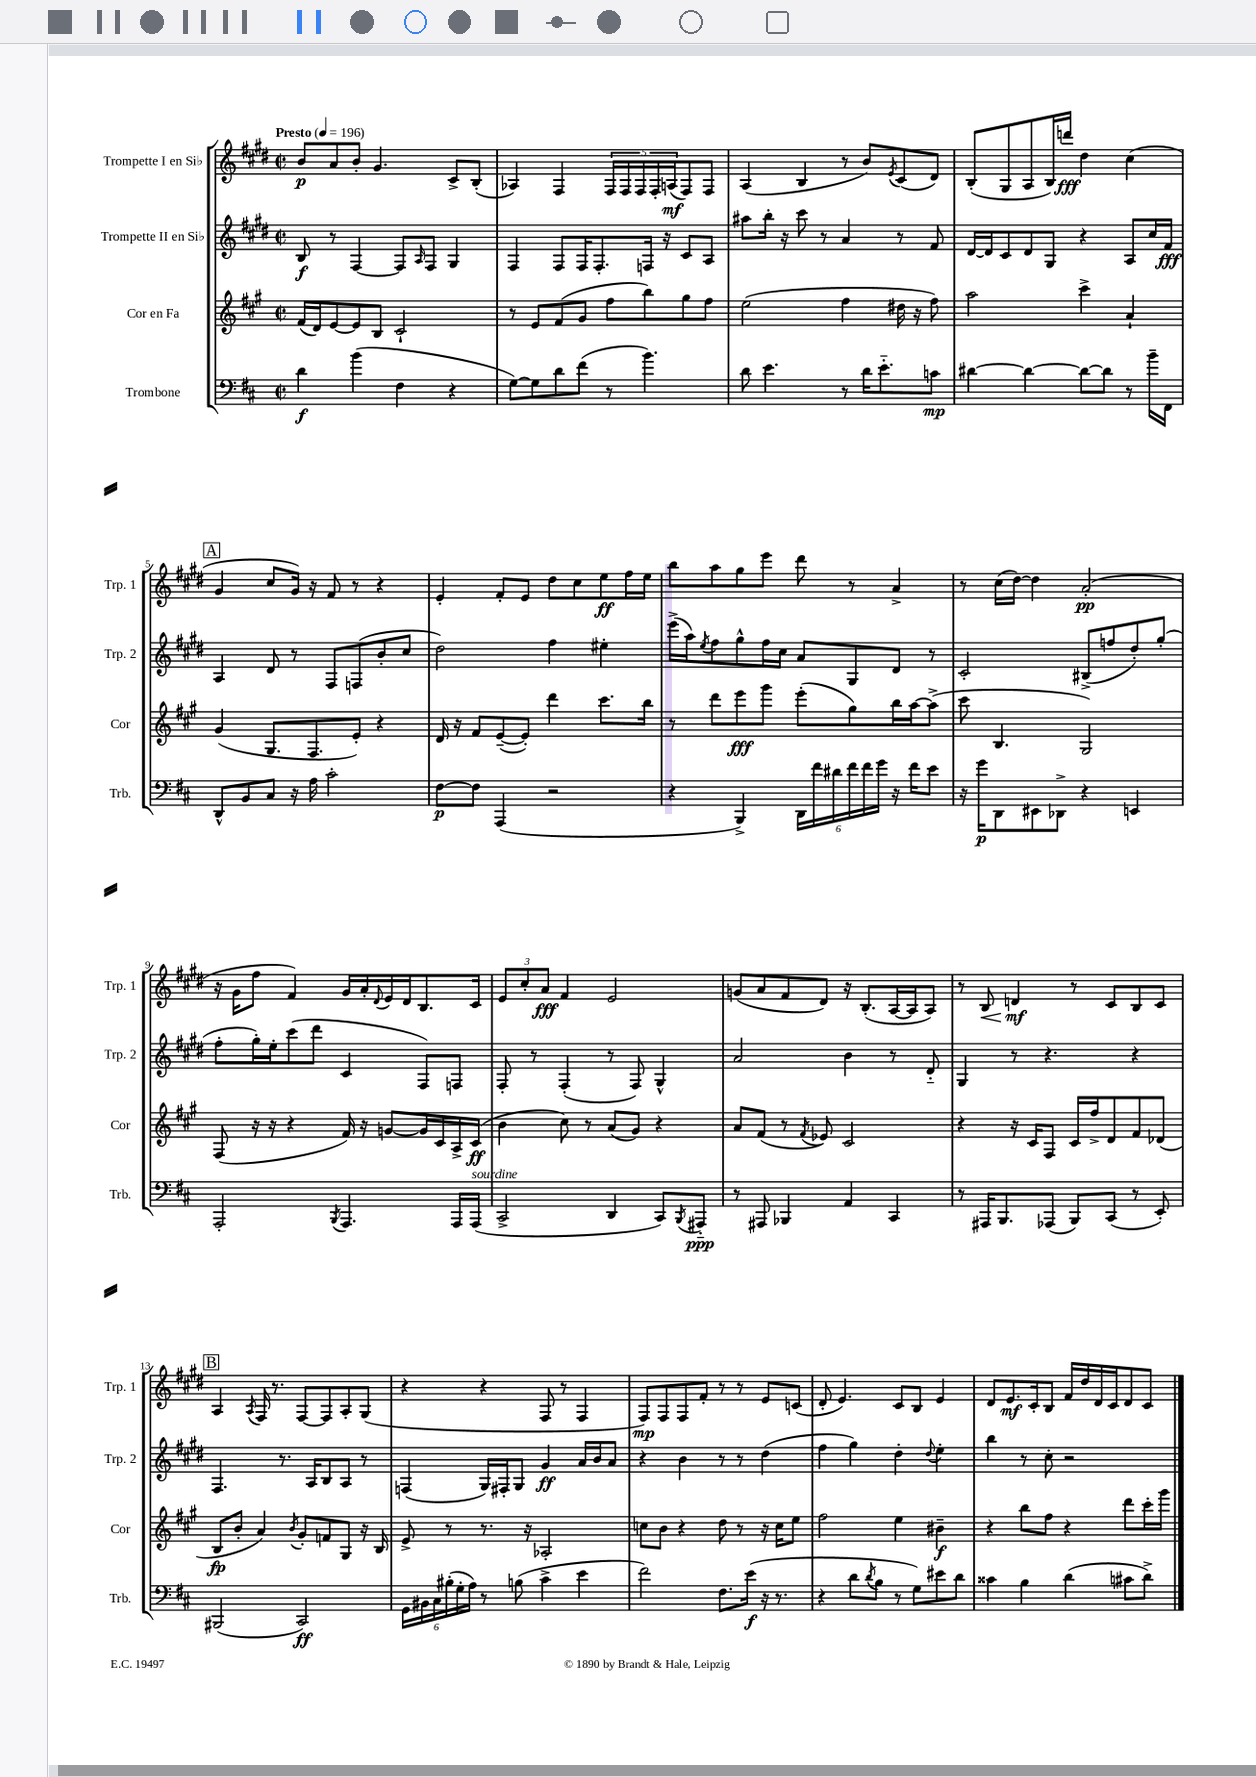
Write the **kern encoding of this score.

**kern	**kern	**kern	**kern
*staff4	*staff3	*staff2	*staff1
*clefF4	*clefG2	*clefG2	*clefG2
*k[f#c#]	*k[f#c#g#]	*k[f#c#g#d#]	*k[f#c#g#d#]
*M2/2	*M2/2	*M2/2	*M2/2
*met(c|)	*met(c|)	*met(c|)	*met(c|)
*MM196	*MM196	*MM196	*MM196
4d	(16f#	8B	8b
.	16d)	.	.
.	[8e	8r	8a
(4b	8e]	[4F#	8b'
.	8B	.	4.g#
4F#	2c#`	8F#]	.
.	.	16qqA	.
.	.	8F#	.
4r	.	4G#	8c#^
.	.	.	(8B'
=	=	=	=
[8G)	8r	4F#	4A-)
8G]	8e	.	.
8d	(8f#	8F#	4F#
(8f#	8g#	16F#	.
.	.	8.F#'	.
8r	8ff#	.	20F#
.	.	.	20F#
.	.	.	20F#
4.b)	8bb)	16F	.
.	.	.	20F#'
.	.	16r	.
.	.	.	(20A
.	8gg#	8c#	8F#)
.	8ff#	8A	8F#
=	=	=	=
8d	(2ee	8aa#	(4A
4.e	.	16bb'	.
.	.	16r	.
.	.	8ccc#	4B
.	.	8r	.
8r	4ff#	4a	8r
16d	.	.	8b)
8.e'~	.	.	.
.	.	.	8qe
.	16dd#	8r	(8c#
.	16r	.	.
8c	8ff#)	8f#	8d#)
=	=	=	=
[4d#	2aa	[16d#	(8B'
.	.	16d#]	.
.	.	8c#	8G#
4d#_	.	8d#	8A
.	.	8G#	16B)
.	.	.	16ddd
8d#_	4ccc#^	4r	4dd#
8d#]	.	.	.
8r	4a`	8A	(4cc#
16b~	.	16cc#	.
16FF#	.	16f#	.
=	=	=	=
8DD^^	(4g#	4A	4g#
8BB	.	.	.
8C#	8.G#	8d#	8cc#
16r	.	8r	16g#)
16A	8.F#	.	16r
2c#'	.	8F#	8f#
.	8e')	(8F	8r
.	4r	8b'	4r
.	.	8cc#	.
=	=	=	=
[8F#	16d	2dd#)	4e'
.	16r	.	.
8F#]	8f#	.	.
(4AAA	([8e~	.	8f#'
.	8e'])	.	8e
2r	4ddd	4ff#	8dd#
.	.	.	8cc#
.	8.ccc#	4ee#'	8ee
.	.	.	16ff#
.	16bb	.	16ee
=	=	=	=
4r	8r	(16eee^	8bb
.	.	16aa)	.
.	.	8qee	.
.	8ddd	8ff#	8aa
4BBB^)	8eee	8gg#^^	8gg#
.	8ggg#	16ff#	8eee
.	.	16cc#	.
24DD	(8eee'	8a	8ddd#
24f#	.	.	.
24d#	.	.	.
24f#	8gg#)	8G#	8r
24f#	.	.	.
24g	.	.	.
16r	16bb	8d#	4a^
16f#	[16aa	.	.
8e	(8aa^]	8r	.
=	=	=	=
16r	8ccc#	2c#'	8r
16g	.	.	.
8DD	4.B	.	(16cc#
.	.	.	[16dd#)
8EE#	.	.	4dd#]
8DD-^	.	.	.
4r	2G#)	(8B#^	(2a'
.	.	8ff	.
4EE	.	8dd#')	.
.	.	(8gg#'	.
=	=	=	=
2AAA'	(8F#	8ff#'	16r
.	.	.	16g#
.	16r	16gg#')	8ff#
.	16r	16ee'	.
.	4r	(8ccc#	4f#)
.	.	8ddd#	.
8qBBB	.	.	.
4.AAA	16f#)	4c#	16g#
.	16r	.	16a'
.	.	.	8qqd#
.	[8g	.	16e
.	.	.	16d#
.	16g]	8F#)	8.B
.	16c#	.	.
16AAA	16A^	8F	.
(16AAA	(16c#	.	16c#
=	=	=	=
2CC#^	4b	8F#'	12e
.	.	.	12cc#'
.	.	8r	.
.	.	.	12a
.	8cc#)	(4F#'	4f#
.	8r	.	.
4DD	(8a	8r	2e
.	8g#)	8F#)	.
8CC#)	4r	4G#^^	.
8qBBB	.	.	.
8AAA#'~	.	.	.
=	=	=	=
8r	8a	2a	(8g
8AAA#	(8f#	.	8a
4BBB-	8r	.	8f#
.	8qf#	.	.
.	8e-)	.	8d#)
4AA	2c#	4b	16r
.	.	.	(8.B'
4CC#	.	8r	[16A
.	.	.	16A]
.	.	8d#'~	8A)
=	=	=	=
8r	4r	4G#	8r
16AAA#	.	.	8B
8.BBB	.	.	.
.	16r	8r	4d
.	16c#	.	.
(8AAA-	8F#	4.r	.
8BBB)	16c#	.	8r
.	16ff#^	.	.
(8CC#	8d	.	8c#
8r	8f#	4r	8B
8EE')	(8d-	.	8c#
=	=	=	=
(2BBB#	8B	4.F#	4A
.	8b'	.	.
.	.	.	8qA
.	4a)	.	16F#
.	.	.	8.r
.	.	8.r	.
.	8qb	.	.
2CC#)	8g#'	.	[8F#
.	.	16A	.
.	8f	8B	8F#]
.	8G#	8A	8A'
.	16r	8r	(8G#
.	16B	.	.
=	=	=	=
24GG	8e^	(4F	4r
24BB#	.	.	.
24C#	.	.	.
(24B#'	8r	.	.
24G'	.	.	.
24A)	.	.	.
8r	8.r	16G#)	4r
.	.	16F#'	.
(8B	.	8G#	.
.	16r	.	.
4c#^	2A-'	4g#	8F#
.	.	.	8r
4e	.	16a	4F#
.	.	16b	.
.	.	8a	.
=	=	=	=
2f#)	8cc	4r	8F#)
.	8b	.	8F#
.	4r	4b	8F#
.	.	.	8f#'
8.F#	8dd	8r	8r
.	8r	8r	8r
(16e	.	.	.
16r	16r	(4dd#	8e
8.r	16cc	.	.
.	8ee	.	(8c
=	=	=	=
4r	2ff#	4ff#	8d#'
.	.	.	4.e)
8d	.	4gg#)	.
8qd	.	.	.
8B	.	.	.
8r	4ee	4dd#'	8c#
8G)	.	.	8B
.	.	8qqdd#	.
8e#	4b#~	4ee'	4e
8d	.	.	.
=	=	=	=
4c##	4r	4bb	8d#
.	.	.	8.e
4B	8bb	8r	.
.	.	.	16c#'
.	8ff#	8cc#'	8B
(4d	4r	2r	16f#
.	.	.	16dd#
.	.	.	16d#
.	.	.	16c#
8c#	8ddd	.	8d#
8d^)	16ccc#'	.	8c#
.	16ggg#	.	.
==	==	==	==
*-	*-	*-	*-
